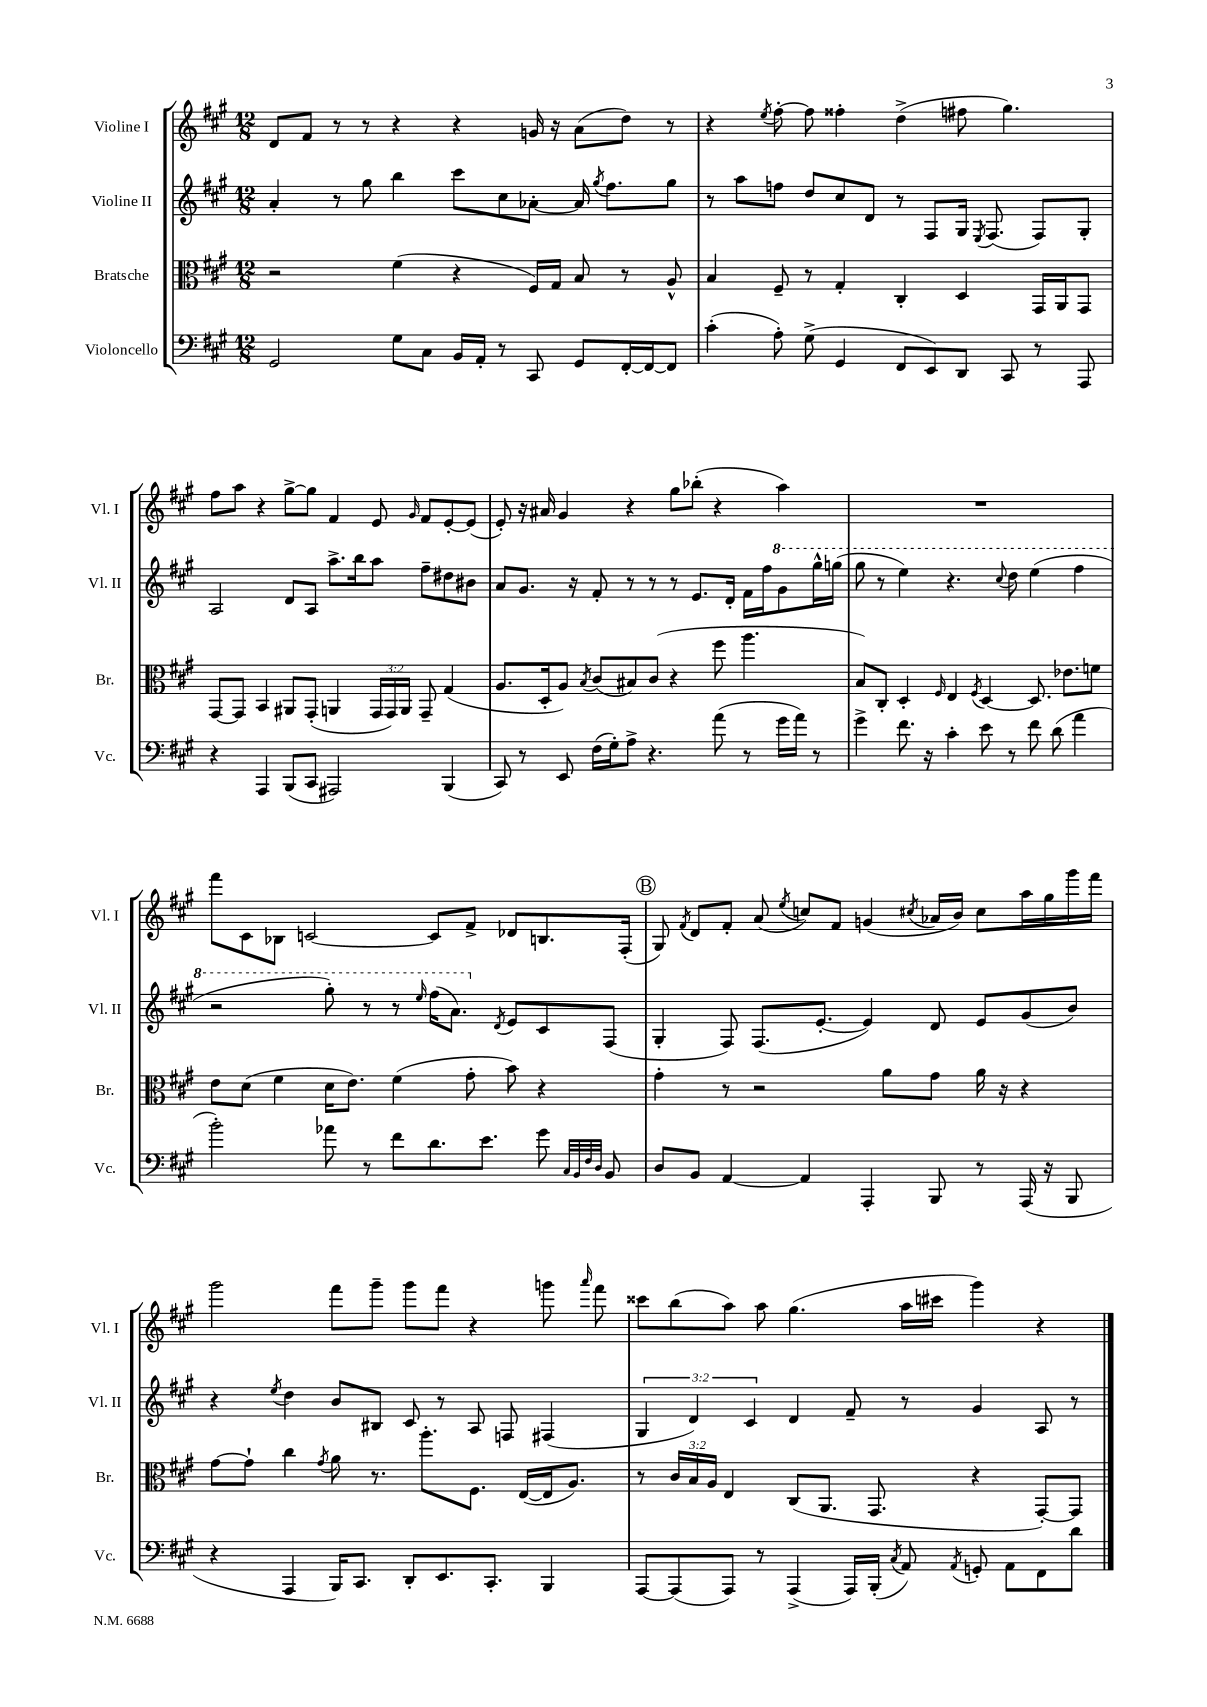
<<
\new StaffGroup <<
\new Staff = "s0" \with { instrumentName = "Violine I" shortInstrumentName = "Vl. I" } {
    \clef treble \key a \major \numericTimeSignature \time 12/8
    \autoBeamOff d'8[ fis'8] r8 r8 r4 r4 g'16 r16 a'8[( d''8]) r8 |
    r4 \acciaccatura { e''8 } fis''8~-. fis''8 fisis''4-. d''4->( fis''8 gis''4.) |
    fis''8[ a''8] r4 gis''8[~-> gis''8] fis'4 e'8 \grace { gis'16 } fis'8[ e'8~-. e'8]( |
    e'8-.) r16 ais'16 gis'4 r4 gis''8[ bes''8]-.( r4 a''4) |
    R1. |
    fis'''8[ cis'8 bes8] c'2~ c'8[ fis'8]-> des'8[ b8. fis16]-.( |
    \mark \markup { \circle "B" } gis8) \acciaccatura { fis'8 } d'8[ fis'8]-. a'8( \acciaccatura { e''8 } c''8[) fis'8] g'4( \acciaccatura { cis''8 } aes'16[ b'16]) cis''8[ a''16 gis''16 gis'''16 fis'''16] |
    gis'''2 fis'''8[ gis'''8]-- gis'''8[ fis'''8] r4 g'''8 \grace { a'''16 } fis'''8 |
    cisis'''8[ b''8( a''8]) a''8 gis''4.( a''16[ cis'''16] gis'''4) r4 \bar "|." |
}
\new Staff = "s1" \with { instrumentName = "Violine II" shortInstrumentName = "Vl. II" } {
    \clef treble \key a \major \numericTimeSignature \time 12/8 \override Staff.TupletNumber.text = #tuplet-number::calc-fraction-text
    \autoBeamOff a'4-. r8 gis''8 b''4 cis'''8[ cis''8 aes'8]~-. aes'16 \acciaccatura { gis''8 } fis''8.[ gis''8] |
    r8 a''8[ f''8] d''8[ cis''8 d'8] r8 fis8[ gis16] \acciaccatura { e8 } fis8.( fis8[) gis8]-. |
    a2 d'8[ a8] a''8.[-> b''16 a''8] fis''8[-- dis''8 bis'8] |
    a'8[ gis'8.] r16 fis'8-. r8 r8 r8 e'8.[ d'16]-. fis'16[ fis''16 \ottava #1 gis''8 gis'''16-^ g'''16]( |
    gis'''8 r8 e'''4) r4. \appoggiatura { cis'''8 } d'''8 e'''4( fis'''4 |
    r2 gis'''8-.) r8 r8 \grace { e'''16 } fis'''16[( a''8.]) \ottava #0 \acciaccatura { d'8 } e'8[ cis'8 fis8]( |
    \mark \markup { \circle "B" } gis4-. fis8) fis8.[( e'8.]~-. e'4) d'8 e'8[ gis'8( b'8]) |
    r4 \acciaccatura { e''8 } d''4 b'8[ bis8] cis'8 r8 a8 f8 fis4( |
    \tuplet 3/2 { gis4 d'4) cis'4 } d'4 fis'8-- r8 gis'4 a8 r8 \bar "|." |
}
\new Staff = "s2" \with { instrumentName = "Bratsche" shortInstrumentName = "Br." } {
    \clef alto \key a \major \numericTimeSignature \time 12/8 \override Staff.TupletNumber.text = #tuplet-number::calc-fraction-text
    \autoBeamOff r2 fis'4( r4 fis16[) gis16] b8 r8 a8-^ |
    b4 fis8-- r8 gis4-. cis4-. d4 gis,16[ a,16 gis,8] |
    gis,8[~ gis,8] b,4 ais,8[ gis,8]-.( a,4 \tuplet 3/2 { gis,16[ gis,16) a,16] } gis,8-- gis4( |
    a8.[ d16-. a8]) \acciaccatura { b8 } cis'8[( bis8) cis'8]( r4 fis''8 a''4. |
    b8[) cis8]-. d4-. \grace { fis16 } e4 \acciaccatura { fis8 } d4~ d8. ees'8.[ f'8] |
    e'8[ d'8]( fis'4 d'16[ e'8.]) fis'4( gis'8-. b'8) r4 |
    \mark \markup { \circle "B" } gis'4-. r8 r2 a'8[ gis'8] a'16 r16 r4 |
    gis'8[~ gis'8]-! cis''4 \acciaccatura { gis'8 } a'8 r8. a''8.[-. fis8.] e16[~( e16 a8.]) |
    r8 \tuplet 3/2 { cis'16[ b16 a16] } e4 cis8[( a,8.] gis,8. r4 gis,8[~-.) gis,8] \bar "|." |
}
\new Staff = "s3" \with { instrumentName = "Violoncello" shortInstrumentName = "Vc." } {
    \clef bass \key a \major \numericTimeSignature \time 12/8
    \autoBeamOff gis,2 gis8[ cis8] b,16[ a,16]-. r8 cis,8 gis,8[ fis,16~-. fis,16~ fis,8] |
    cis'4-.( a8-.) gis8->( gis,4 fis,8[ e,8) d,8] cis,8 r8 a,,8 |
    r4 a,,4 b,,8[( cis,8] ais,,2) b,,4( |
    cis,8) r8 e,8 fis16[( gis16-.) a8]-> r4. a'8( r8 gis'16[ a'16]) r8 |
    gis'4-> fis'8. r16 cis'4-. e'8 r8 fis'8 d'8( a'4 |
    b'2-.) aes'8 r8 fis'8[ d'8. e'8.] gis'8 \grace { cis32[ b,32 fis32 d32] } b,8 |
    \mark \markup { \circle "B" } d8[ b,8] a,4~ a,4 a,,4-. b,,8 r8 a,,16( r16 b,,8 |
    r4 a,,4 b,,16[) cis,8.] d,8[-. e,8. cis,8.]-. b,,4 |
    a,,8[~ a,,8( a,,8]) r8 a,,4->( a,,16[) b,,16]-.( \acciaccatura { cis8 } a,8) \acciaccatura { a,8 } g,8-. a,8[ fis,8 d'8] \bar "|." |
}
>>
>>
\layout { \context { \Score \remove "Bar_number_engraver" } }
